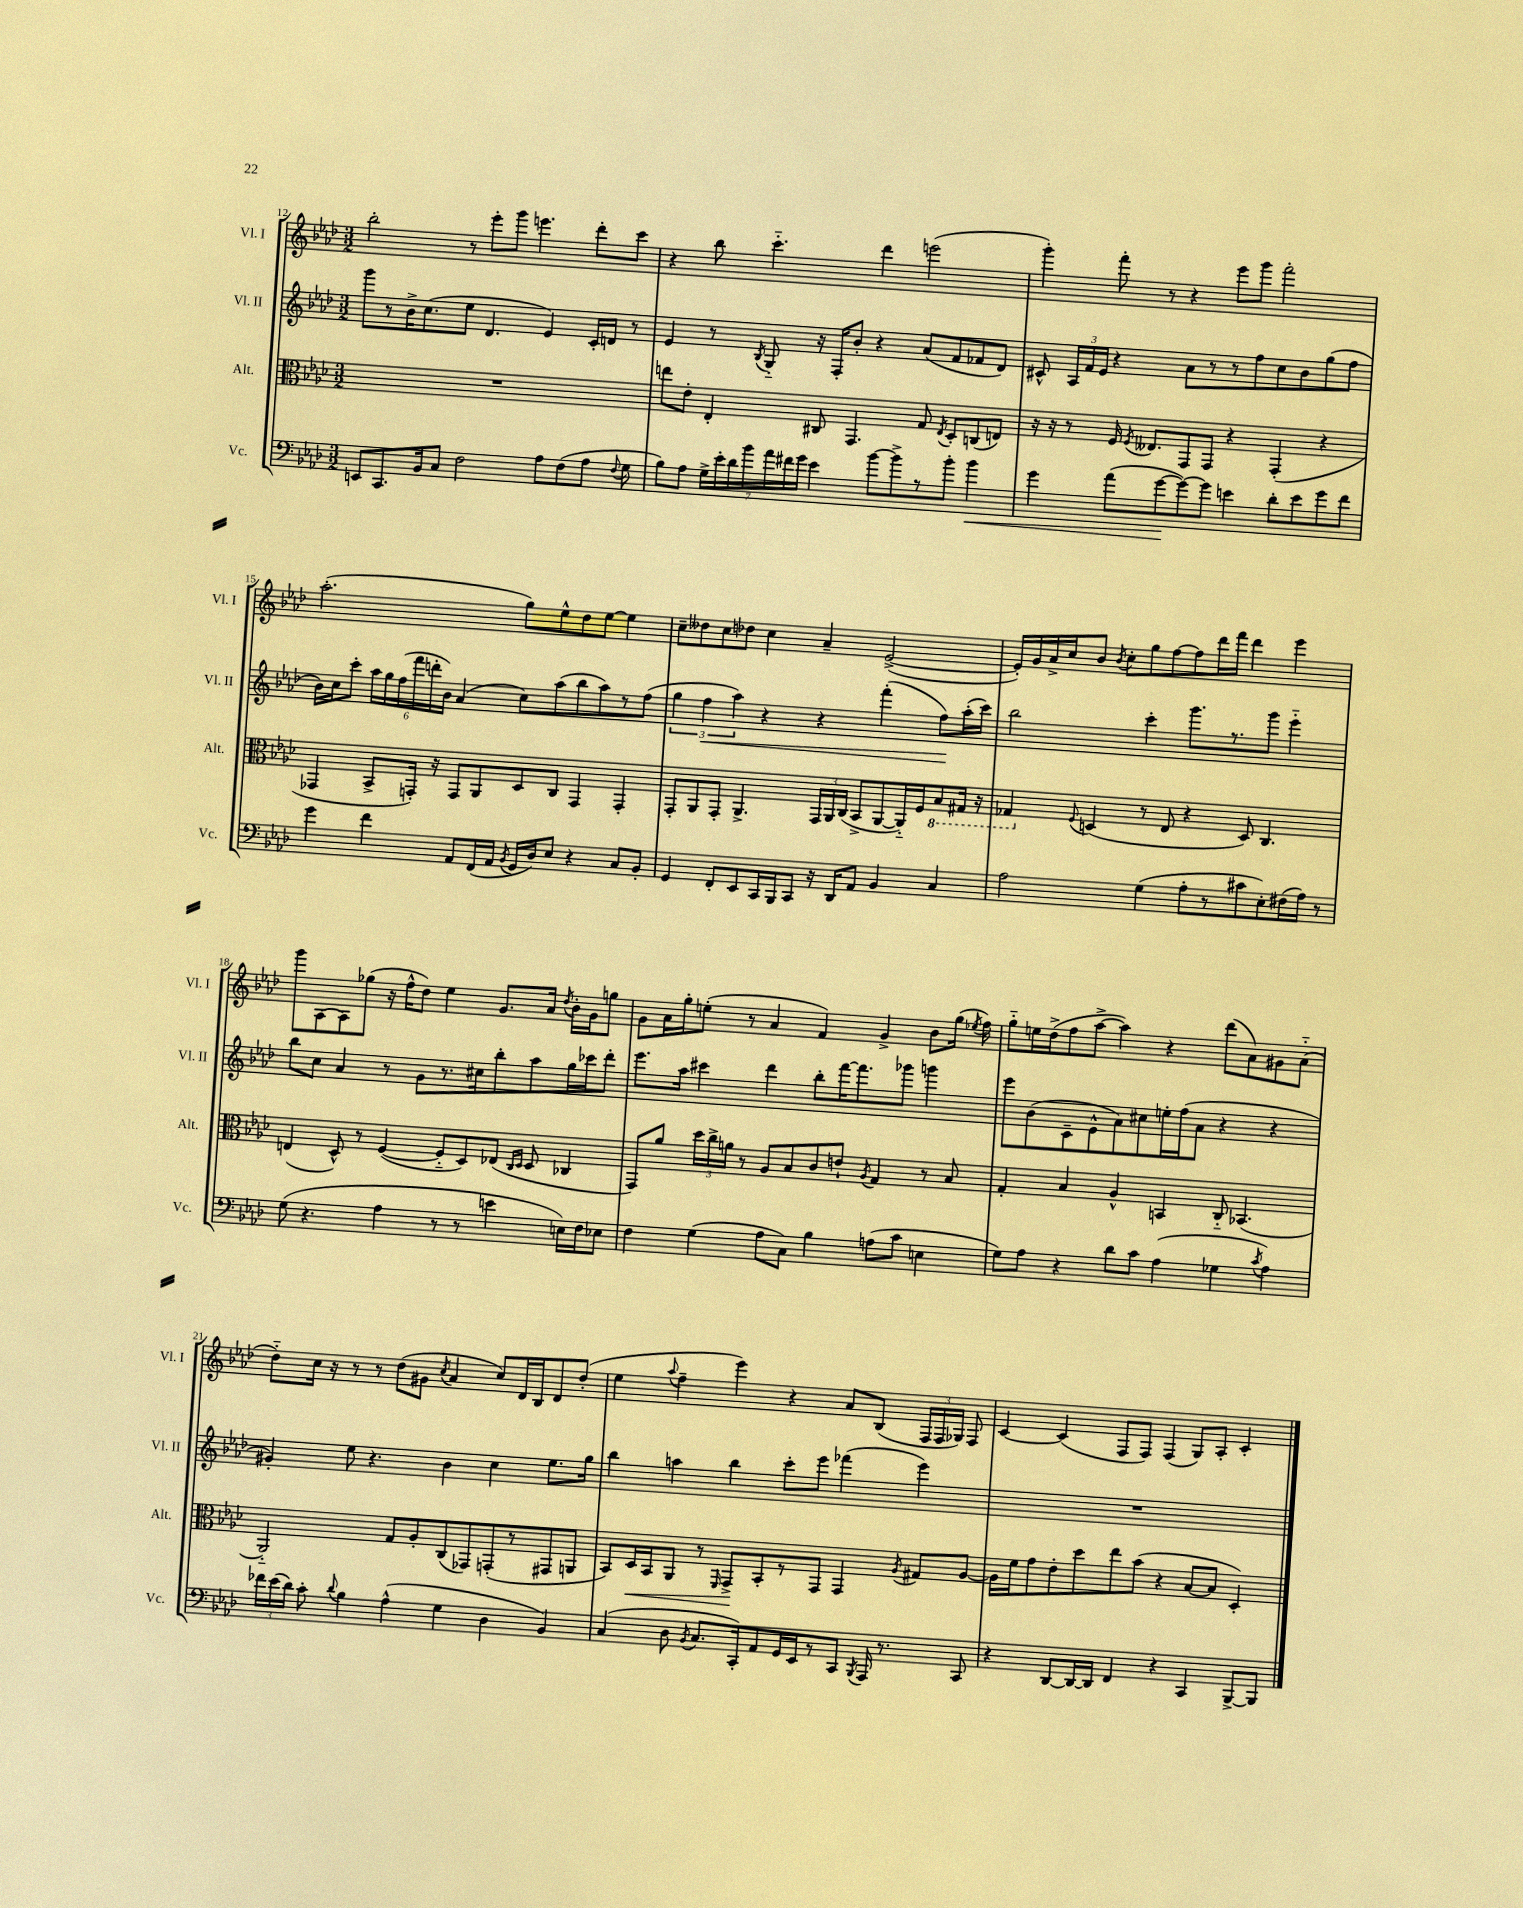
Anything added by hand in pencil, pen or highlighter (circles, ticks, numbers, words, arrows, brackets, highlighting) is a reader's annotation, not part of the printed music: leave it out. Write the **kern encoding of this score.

**kern	**kern	**kern	**kern
*staff4	*staff3	*staff2	*staff1
*clefF4	*clefC3	*clefG2	*clefG2
*k[b-e-a-d-]	*k[b-e-a-d-]	*k[b-e-a-d-]	*k[b-e-a-d-]
*M3/2	*M3/2	*M3/2	*M3/2
8EE	1.r	8ggg	2bb-'
8.CC	.	8r	.
.	.	16b-^	.
16BB-	.	(8.cc	.
8C	.	.	.
2F	.	8ee-	8r
.	.	4.d-	8eee-'
.	.	.	8ggg
.	.	.	4.eee
8A-	.	4e-)	.
(8F	.	.	.
8A-	.	16c'	8ddd-'
.	.	16d	.
8qqF	.	.	.
8G	.	8r	8ccc
=	=	=	=
8B-)	8ee	4e-	4r
8A-	8e-'	.	.
28G^	4E-'	8r	8bb-
28e-'	.	.	.
28d-	.	.	.
28b-	.	.	.
.	.	8qB-	.
.	.	8G'~	4.ccc'~
28a-	.	.	.
28f#	.	.	.
28g	.	.	.
4e-	8C#	16r	.
.	.	16F'	.
.	4.GG	8b-'	.
[8b-	.	4r	4ddd-
8b-^]	.	.	.
8r	8G	(8a-	(2eee
.	8qE-	.	.
8b-'	8D-'	8f	.
4b-	(8C	8f-	.
.	8E)	8d-)	.
=	=	=	=
4g	16r	8c#^^	4ggg')
.	16r	.	.
.	8r	24A-	.
.	.	24f	.
.	.	24e-	.
(8a-	16F	4r	8fff'
.	8qF	.	.
.	8.E--	.	.
[8g	.	.	8r
8g_)	8GG	8a-	4r
8g]	8GG	8r	.
4e	4r	8r	8eee-
.	.	8ff	8ggg
8d-'	(4GG'	8cc	2fff'
8e	.	8b-	.
8g	4r	(8gg	.
8f	.	8ff	.
=	=	=	=
4g	4GG-	16b-)	(2.aa-'
.	.	16cc	.
.	.	8ccc'	.
4f	8BB-^	24aa-	.
.	.	24gg	.
.	.	(24ff	.
.	16GG')	24fff	.
.	.	24ddd'	.
.	16r	.	.
.	.	24b-)	.
8AA-	8GG	(4a-	.
(16FF	8AA-	.	.
16AA-	.	.	.
8qBB-	.	.	.
16GG	8D-	8cc)	8gg)
16D-)	.	.	.
8E-	8C	(8aa-	8ee-^^
4r	4GG	8bb-	8dd-
.	.	8aa-)	[8ee-
8C	4GG'	8r	4ee-]
8BB-'	.	(8ff	.
=	=	=	=
4GG	8GG'	6gg	8cc~
.	8AA-	.	8dd--
.	.	6ff	.
8FF'	8GG'	.	8cc
.	.	6aa-)	.
8EE-	4.AA-^	.	8dd-
16CC	.	4r	4cc
16BBB-	.	.	.
8CC	.	.	.
16r	24GG	4r	4a-~
.	24AA-	.	.
16DD-	.	.	.
.	(24C	.	.
8AA-	8BB-^	.	.
4BB-	[8AA-	(4fff'	([2e-^
.	16AA-'~])	.	.
.	16F	.	.
4C	8BB-	8ff)	.
.	16GG#	(16aa-'	.
.	16r	16ccc)	.
=	=	=	=
2A-	4GG-	2bb-	16e-'])
.	.	.	16g
.	.	.	16a-^
.	.	.	16cc
.	8qqF	.	.
.	(4D	.	8b-
.	.	.	8qb-
.	.	.	8cc'
(4G	8r	4ccc'	8gg
.	8E-	.	[8ff
8A-'	4r	8.ggg	8ff]
8r	.	.	16ddd-
.	.	8.r	16fff
8c#	8D)	.	4ddd-
8E-')	4.C	8ggg	.
(16F#	.	4eee-'~	4eee-
16A-)	.	.	.
8r	.	.	.
=	=	=	=
(8G	(4E	8bb-	8ggg
4.r	.	8cc	[8A-
.	8D-^^)	4a-	8A-]
.	8r	.	(8gg-
4A-	([4F	8r	16r
.	.	.	16ff^^
.	.	8g	8dd-)
8r	8F'~]	8.r	4ee-
8r	8D-)	.	.
.	.	16cc#	.
4e	(8E-	8bb-'	8.g
.	16qqC	.	.
.	16qqD-	.	.
.	8D-	8aa-	.
.	.	.	16a-
.	.	.	8qdd-
16E)	4C-	16gg	16b-'
16F	.	16ccc-	16g
8E-	.	8ddd-'	8gg
=	=	=	=
4F	8GG)	8.eee-	8g
.	8a-	.	16a-
.	.	16aa-	16gg'
(4G	24dd-	4ccc#	(8ee'
.	24cc^	.	.
.	24a	.	.
.	8r	.	8r
8A-	8A-	4ddd-	4a-
8C)	8B-	.	.
4B-	8c	8bb-'	4f)
.	8e`	[16fff	.
.	.	8.fff]	.
.	8qA-	.	.
(8A	4G	.	4g^
8c	.	8ggg-	.
4E	8r	4ggg	8b-
.	8B-	.	(16gg
.	.	.	8qee-
.	.	.	16ff)
=	=	=	=
8G)	4G'	8eee-	8gg'~
8A-	.	(8b-	16ee
.	.	.	(16dd-^
4r	4B-	8c~	8ff
.	.	8e-^^	[8aa-^
8d-	4A-^^	8a-)	4aa-])
8c	.	8cc#	.
(4A-	4BB	16ee'	4r
.	.	(16ff	.
.	.	8a-	.
4G-	8C'~	4r	(8ddd-
.	(4.BB-	.	8a-)
8qc	.	.	.
4A-)	.	4r	8g#
.	.	.	(8a-'~
=	=	=	=
24f-	2AA-'~)	4g#')	8dd-'~)
(24e-	.	.	.
24d-)	.	.	.
8c'	.	.	16cc
.	.	.	16r
8qqd-	.	.	.
4B-	.	8ee-	8r
.	.	4.r	8r
(4A-^^	8G	.	(8dd-
.	8A-'	.	8g#
.	.	.	8qcc
4G	(8C	4b-	4a-
.	8GG-)	.	.
4D-	(8GG'	4cc	8cc)
.	8r	.	16d-
.	.	.	16B-
4BB-)	8GG#	8.ee-	8d-
.	8AA	.	(8dd-'
.	.	16gg	.
=	=	=	=
(4C	8BB-)	4bb-	4ee-
.	16D-	.	.
.	16BB-	.	.
.	.	.	8qqaa-
8D-	8AA-	4aa	4ff~
8qBB-	.	.	.
8.C	8r	.	.
.	16qqFF	.	.
.	8GG^	4bb-	4eee-)
16CC')	.	.	.
8AA-	8BB-'	.	.
16GG	8r	8ccc'	4r
16EE-	.	.	.
8r	8GG	8eee-	.
8CC	4GG	(4fff-	8a-
8qBBB-	.	.	.
16AAA-	.	.	(8B-
8.r	.	.	.
.	8qA-	.	.
.	8G#	4eee-)	24F
.	.	.	24F
.	.	.	24G-)
8CC	[8A-	.	8F
=	=	=	=
4r	16A-]	1.r	[4c
.	16f	.	.
.	8g	.	.
[8DD-	8e-'	.	(4c]
16DD-_	8dd-	.	.
16DD-]	.	.	.
4FF	8ee-	.	8F
.	(8b-	.	8F)
4r	4r	.	(4F
4CC	[8B-	.	8G)
.	8B-]	.	8A-'
[8BBB-^	4D-')	.	4c'
8BBB-]	.	.	.
==	==	==	==
*-	*-	*-	*-
